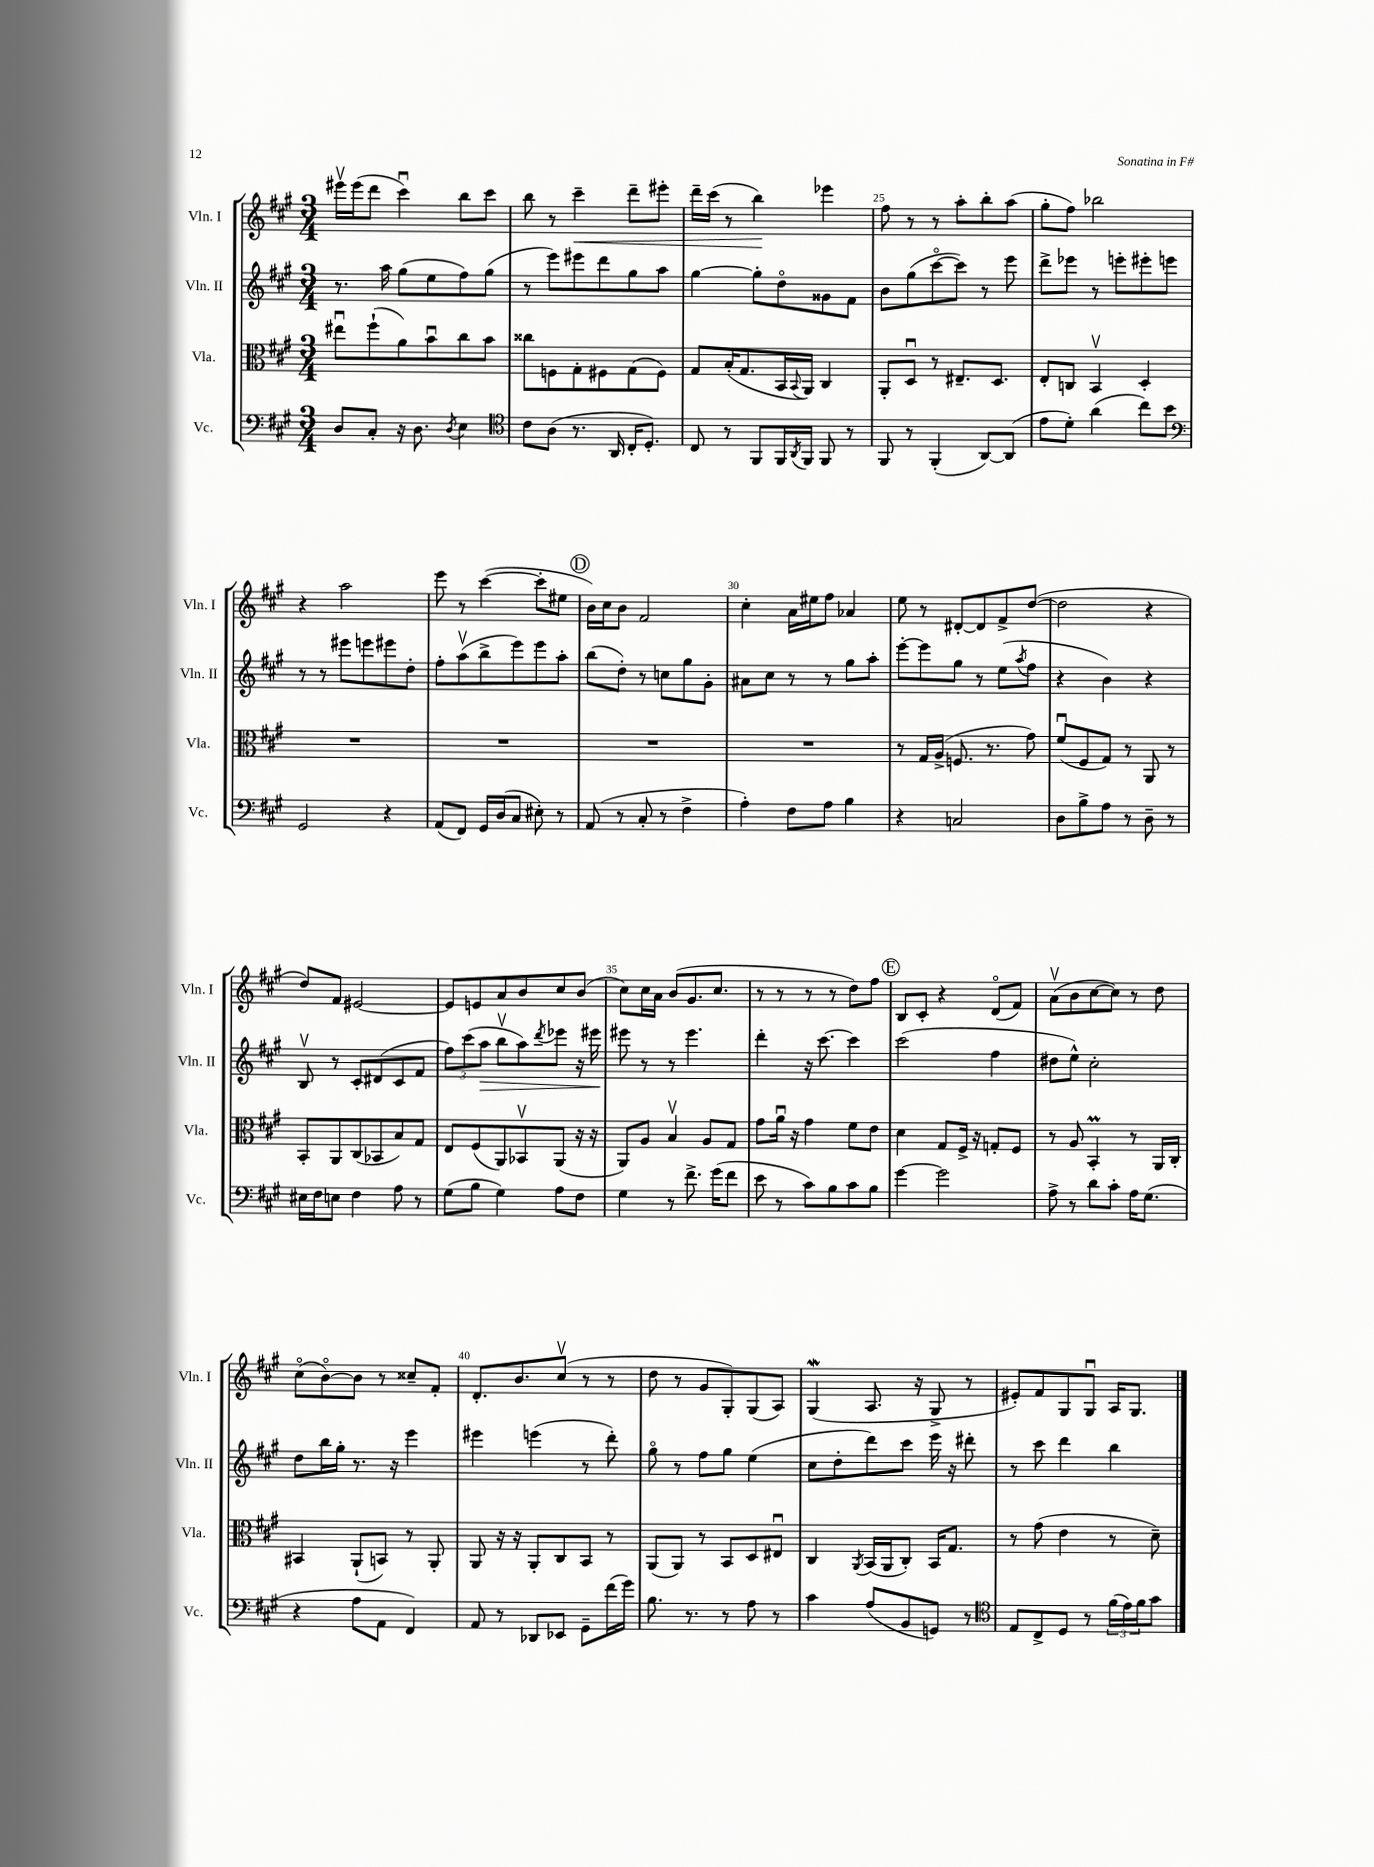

**kern	**kern	**kern	**kern
*staff4	*staff3	*staff2	*staff1
*clefF4	*clefC3	*clefG2	*clefG2
*k[f#c#g#]	*k[f#c#g#]	*k[f#c#g#]	*k[f#c#g#]
*M3/4	*M3/4	*M3/4	*M3/4
8D	8ee#u	8.r	16eee#v
.	.	.	(16eee#
8C#'	(8ff#`	.	8ddd
.	.	16aa	.
16r	8a)	(8gg#	4ccc#u)
8.D	.	.	.
.	8bu	8ee	.
8qD	.	.	.
4E	8cc#	8ff#)	8bb
.	8b	(8gg#	8ccc#
=	=	=	=
*clefC4	*	*	*
8c#	8cc##	8r	8bb
(8A	8F	8eee)	8r
8.r	8G#'	8eee#	4ccc#~
.	8F#	8ddd	.
16AA	.	.	.
16C#'	(8G#	8gg#	8ddd~
8.D')	.	.	.
.	8F#)	8aa	8eee#'
=	=	=	=
8C#	8G#	[4gg#	16ddd~
.	.	.	(16ccc#
8r	(16B'	.	8r
.	8.G#	.	.
8FF#	.	8gg#']	4bb)
16FF#	16BB	8ddo	.
8qAA	8qqBB	.	.
16FF#	16AA)	.	.
8FF#	4C#	8g##	4eee-
8r	.	8f#	.
=	=	=	=
8FF#	8AA'	8b	8ff#
8r	8Du	(8gg#	8r
(4FF#'	8r	[8ccc#o	8r
.	8.E#~	8ccc#])	8aa'
[8AA)	.	8r	8bb'
.	8.D	.	.
(8AA]	.	8eee	(8aa
=	=	=	=
8e	8E'	8ddd^	8gg#'
8d')	8C	8eee-	8ff#)
(4a	4BBv	8r	2bb-
.	.	8eee'	.
8cc#)	4D'	8eee#'	.
8b	.	8eee	.
=	=	=	=
*clefF4	*	*	*
2GG#	2.r	8r	4r
.	.	8r	.
.	.	8eee#	2aa
.	.	8eee	.
4r	.	8eee#	.
.	.	8dd'	.
=	=	=	=
(8AA	2.r	8ff#'	8eee
8FF#)	.	(8aav	8r
16GG#	.	8bb^	([4ccc#
(16D	.	.	.
8C#	.	8eee)	.
8E#')	.	8eee	8ccc#']
8r	.	8aa'	8ee#
=	=	=	=
(8AA	2.r	(8bb	16b)
.	.	.	16cc#
8r	.	8dd')	8b
8C#'	.	8r	2f#
8r	.	8cc	.
4F#^	.	8gg#	.
.	.	8g#'	.
=	=	=	=
4A')	2.r	8a#	4cc#'
.	.	8cc#	.
8F#	.	8r	16a
.	.	.	16ee#
8A	.	8r	8ff#
4B	.	8gg#	4a-
.	.	8aa'	.
=	=	=	=
4r	8r	[8eee'	8ee
.	16G#	8eee]	8r
.	(16A^	.	.
2C	8.F	8gg#	[8d#'
.	.	8r	8d#]
.	8.r	.	.
.	.	(8ee	8f#^
.	.	8qaa	.
.	8g#)	8ff#	([8dd
=	=	=	=
8D	(8f#u	4r	2dd]
8B^	8F#	.	.
8A	8G#)	4b)	.
8r	8r	.	.
8D~	8AA	4r	4r
8r	8r	.	.
=	=	=	=
16E#	8BB'	8Bv	8dd)
16F#	.	.	.
8E	8AA	8r	8f#
4F#	(8C#	8c#'	[2e#
.	8BB-	(8d#	.
8A	8B)	8c#	.
8r	8G#	8f#	.
=	=	=	=
(8G#	8E	12ff#)	8e#]
.	.	(12ccc#	.
8B	(8F#	.	8e
.	.	12aa	.
4G#)	8AA)	8bbv	8a
.	8BB-v	8aa)	8b
.	.	8qddd	.
8A	(8AA	8eee-	8cc#
8F#	16r	16r	(8b
.	16r	16eee#	.
=	=	=	=
4G#	8AA)	8eee#	8cc#)
.	8A	8r	16cc#
.	.	.	16a
8r	4Bv	8r	(8b
8.f#^	.	4.eee#	8.g#
.	8A	.	.
(16g#	.	.	8.cc#
8f#	8G#	.	.
=	=	=	=
8e	8g#	4ddd'	8r
8r	16au	.	8r
.	16r	.	.
8c#)	4g#	16r	8r
.	.	[8.ccc#	.
8B	.	.	8r
8c#	8f#	4ccc#]	8dd)
8B	8e	.	8ff#
=	=	=	=
[4g#	4d	(2ccc#	8B
.	.	.	8c#'
2g#]	8G#	.	4r
.	16F#^	.	.
.	16r	.	.
.	8G'	4ff#	(8do
.	8F#	.	8f#)
=	=	=	=
8A^	8r	8dd#	(8av
8r	8A	8ee^^)	8b
8d	4BB'	2cc#'	[8cc#
8c#'	.	.	8cc#])
16A	8r	.	8r
(8.G#	.	.	.
.	16AA	.	8dd
.	16C#'	.	.
=	=	=	=
4r	4BB#	8dd	(8cc#o
.	.	16bb	[8bo)
.	.	16gg#'	.
8A	(8AA`	8.r	8b]
8AA	8BB)	.	8r
.	.	16r	.
4FF#)	8r	4eee	8cc##~
.	8AA'	.	8f#'
=	=	=	=
8AA	8AA	4eee#	8.d'
8r	16r	.	.
.	16r	.	8.b
8DD-	8AA'	(4eee	.
8EE-	8C#	.	(8cc#v
8GG#~	8BB	8r	8r
(16f#	8r	8ddd')	8r
16g#)	.	.	.
=	=	=	=
8.B	(8AA	8gg#o	8dd
.	8AA)	8r	8r
8.r	.	.	.
.	8r	8ff#	8g#
8r	8BB	8gg#	8G#')
8A	8D	(4ee	(8G#
8r	8E#u	.	8A)
=	=	=	=
4c#	4C#	8cc#	(4G#
.	.	8dd'	.
.	8qAA	.	.
(8A	(16BB	8ddd)	8.A
.	16AA	.	.
8BB	8C#')	8ccc#	.
.	.	.	16r
8GG)	16BB	16eee	8G#^
.	8.G#	16r	.
8r	.	8ddd#'	8r
=	=	=	=
*clefC4	*	*	*
8E	8r	8r	8e#')
8C#^	(8g#	8ccc#	8f#
8D	4e	4ddd	8G#
8r	.	.	8G#u
(24f#	8r	4bb	16A
24e)	.	.	.
.	.	.	8.G#
24f#	.	.	.
8g#	8d~)	.	.
==	==	==	==
*-	*-	*-	*-
